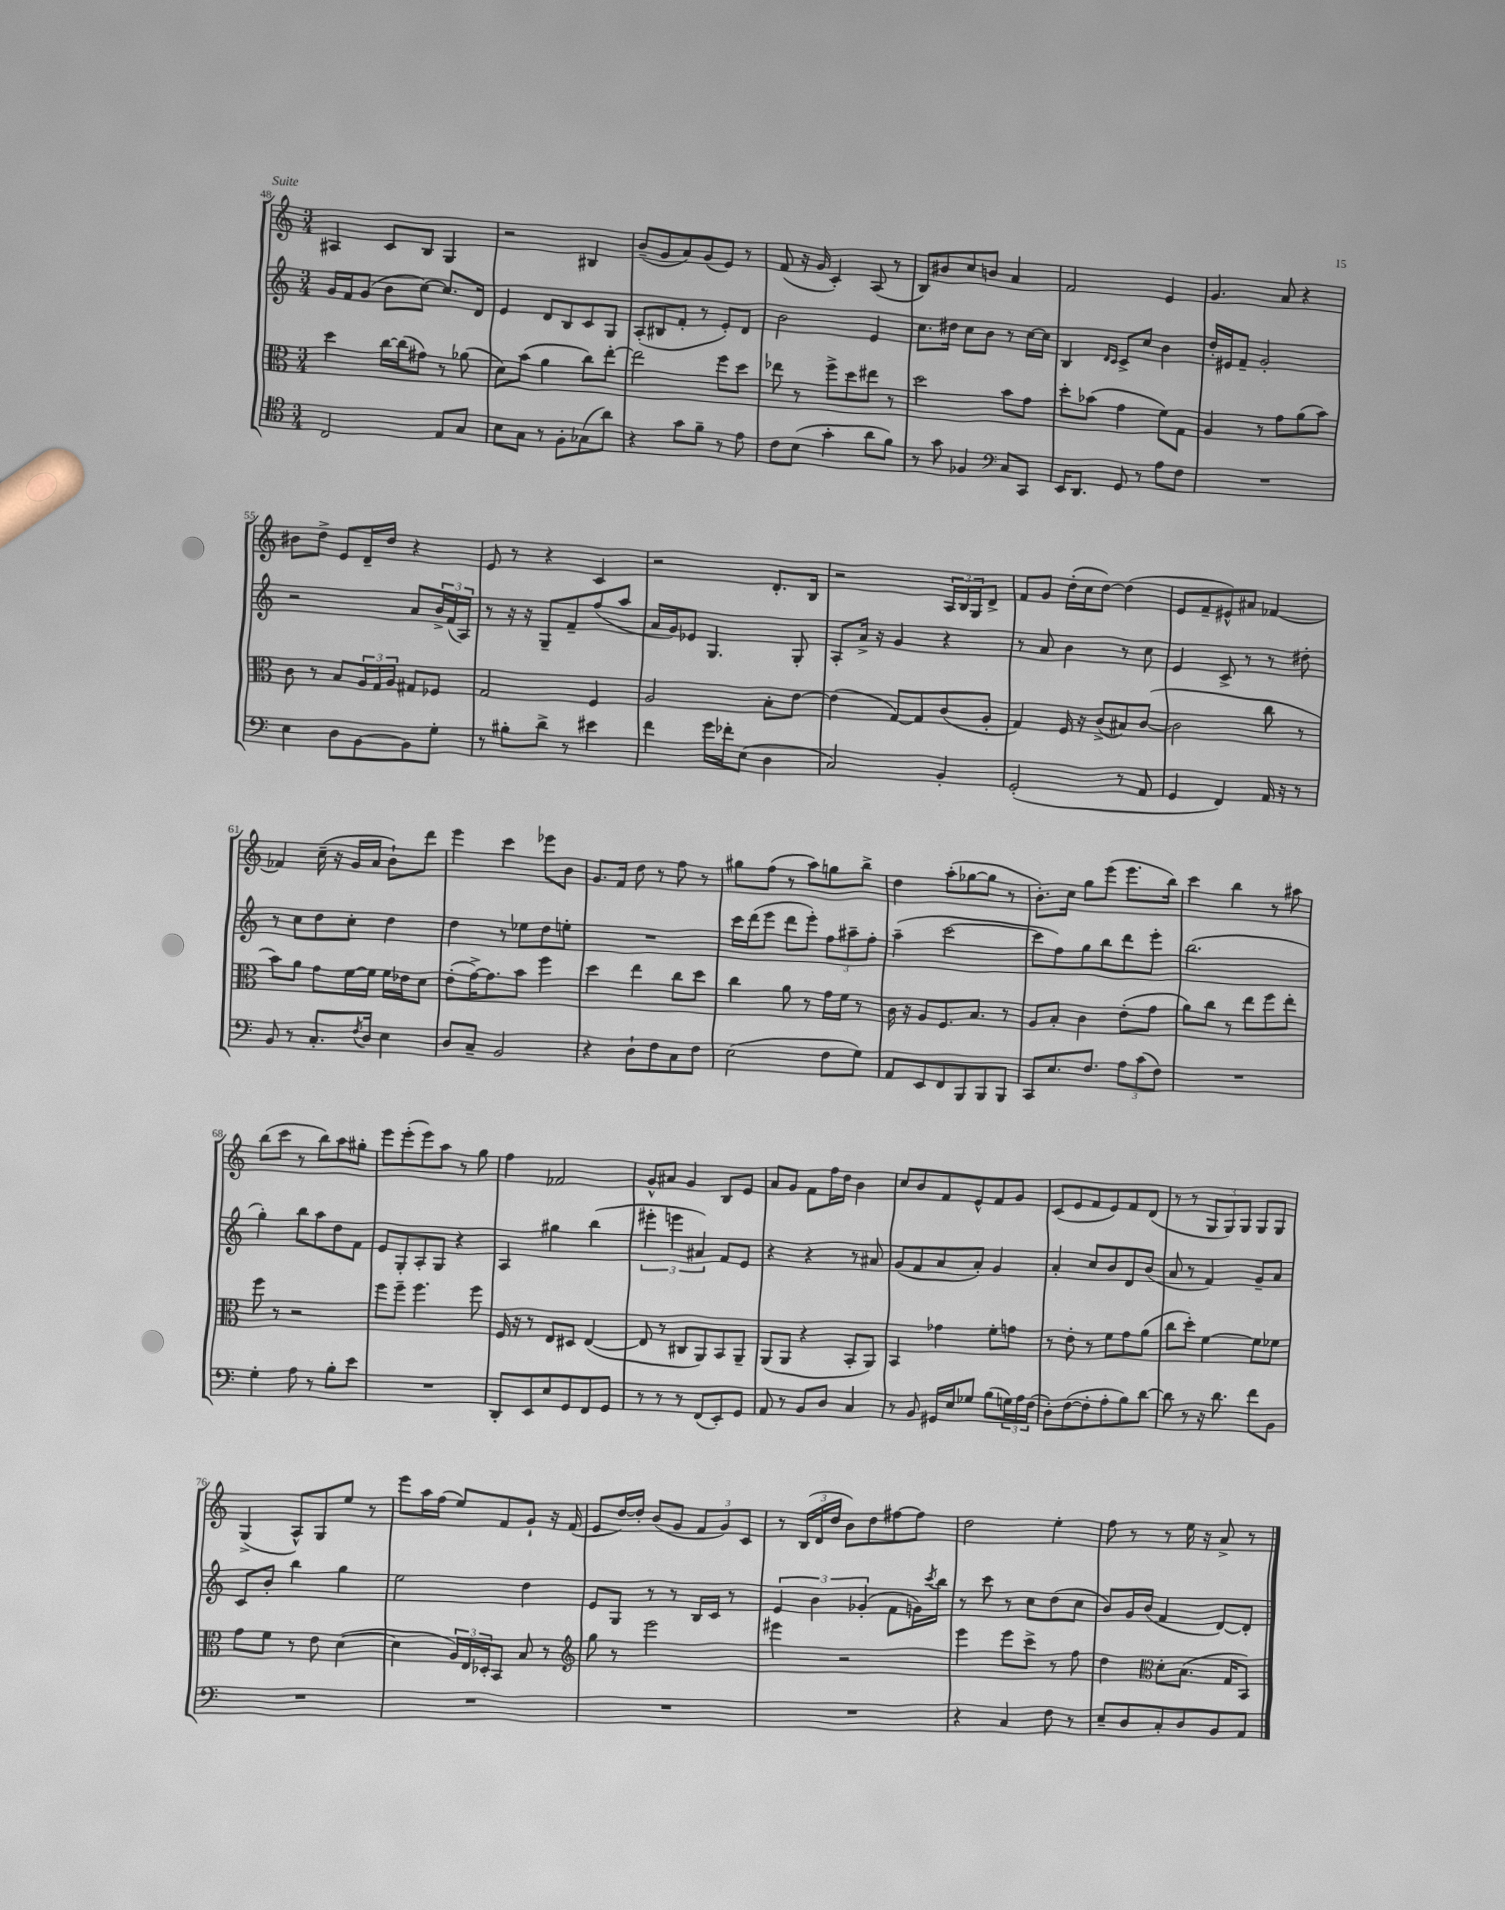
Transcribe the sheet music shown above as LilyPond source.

<<
\new StaffGroup <<
\new Staff = "s0" {
    \clef treble \key c \major \numericTimeSignature \time 3/4
    ais4 c'8 b8 g4 |
    r2 bis4 |
    b'8--( g'8 a'8) g'8( e'8) r8 |
    f'8( r16 g'16 c'4-.) a8( r8 |
    b8) bis'8 c''8 b'8 a'4 |
    f'2 e'4 |
    g'4. a'8 r4 |
    bis'8 d''8-> e'8 d'16-- d''16 r4 |
    e'8 r8 r4 c'4 |
    r2 d'8.-. b16 |
    r2 \tuplet 3/2 { a16 b16 g16 } d'8-> |
    f'8 g'8 d''16-.( c''16 d''8~) d''4( |
    e'8 f'8-- eis'8-^) ais'8 fes'4~ |
    fes'4 c''16--( r16 g'16 a'16 b'8-!) d'''8 |
    e'''4 c'''4 ees'''8 b'8 |
    g'8. f'16 d''8 r8 f''8 r8 |
    gis''8 f''8( r8 a''8) g''8 b''8-> |
    d''4 a''8-.( ges''8~ ges''8 r8 |
    b'8.-.) c''16 g''8 e'''8( e'''8. b''16) |
    c'''4 b''4 r8 ais''8 |
    b''8( c'''8 r8 b''8) a''8 gis''8-. |
    e'''8 e'''8-.( e'''8) a''8 r8 g''8 |
    f''4 fes'2 |
    g'8-^ ais'8 g'4 b8 e'8 |
    a'8 g'8 f'8 f''16 d''16 b'4 |
    c''8 b'8 f'8 e'8-^ f'8 g'8 |
    c'8( e'8 f'8 e'8) f'8 d'8( |
    r8 r8 \tuplet 3/2 { g8 g8) g8 } g8 g8 |
    g4->( a8-^) g8 e''8 r8 |
    e'''8 a''16 f''16( e''8) f'8 g'8-! r16 f'16( |
    e'8 d''16~) d''16-. b'8( g'8 \tuplet 3/2 { f'8 g'8) c'8 } |
    r8 \tuplet 3/2 { b16( d'16 d''16 } b'8) d''8 fis''8~ fis''8 |
    d''2 e''4-. |
    f''8 r8 r8 e''16 r16 a'8-> r8 \bar "|." |
}
\new Staff = "s1" {
    \clef treble \key c \major \numericTimeSignature \time 3/4
    g'16 f'16 g'8( b'8 c''8~) c''8. d'16 |
    e'4 d'8 b8 c'8 g8 |
    a8-.( bis8 f'8-. r8 e'8-.) d'8 |
    b'2 e'4 |
    c''8. dis''16 c''8 b'8 r8 c''16~ c''16 |
    b4 \grace { d'16 c'16 } c'8-> c''8 b'4 |
    d''16-. eis'16 f'8-- g'2-. |
    r2 a'8 \tuplet 3/2 { b'16-> f'16( a16) } |
    r8 r16 r16 g8-- f'8-- f''8( a''8 |
    a'16 g'16) ees'8 g4. g8-. |
    a8-. a'16-> r16 g'4 r4 |
    r8 a'8 b'4 r8 c''8 |
    e'4 c'8-> r8 r8 dis''8-. |
    r8 c''8 d''8 c''8-. d''4 |
    d''4 r8 ees''8 d''8 e''8-. |
    R2. |
    c'''16 d'''16( e'''8 d'''8 e'''8-.) \tuplet 3/2 { f''8 ais''8-- f''8-. } |
    a''4--( c'''2~ |
    c'''8 f''8) g''8 b''8 d'''8 e'''8-. |
    b''2.( |
    g''4-.) b''8 a''8 d''8 f'8 |
    e'8 g8-. a8-. g8 r4 |
    a4 gis''4 b''4( |
    \tuplet 3/2 { eis'''4-. e'''4 ais'4) } f'8 e'8 |
    r4 r4 r8 ais'8 |
    g'8( f'8 a'8 a'8-.) g'4 |
    a'4-. c''8 b'8 d'8 b'8( |
    a'8 r8 f'4) g'8-- a'8 |
    c'8 b'8-. b''4 g''4 |
    e''2 d''4 |
    e'8 g8 r8 r8 b16 c'16 r8 |
    \tuplet 3/2 { e'4 b'4 ges'4-.( } f'8 g'16) \acciaccatura { c'''8 } b''16 |
    r8 c'''8 r8 c''8 d''8( c''8 |
    b'8) g'16 b'16( f'4 d'8~) d'8-. \bar "|." |
}
\new Staff = "s2" {
    \clef alto \key c \major \numericTimeSignature \time 3/4
    d''4 c''16~ c''16( gis'8) r8 aes'8( |
    d'8) b'8( a'4 c''8) e''8~-. |
    e''2 f''8 d''8 |
    ees''8 r8 f''8-> d''8 eis''8 r8 |
    d''2 b'8 g'8 |
    d''8-. bes'8( g'4 f'8) g8 |
    a4 r8 g'8 a'8( b'8) |
    c'8 r8 b8 \tuplet 3/2 { a16 g16 a16 } gis8 fes8 |
    g2 f4 |
    a2 b8-. e'8~ |
    e'4( g8~) g8 c'8( a8-. |
    g4) f16 r16 c'8->( bis8) c'8~( |
    c'2 c''8 r8 |
    b'8) a'8 g'8 f'16~ f'16 f'16 ees'16 d'8 |
    e'8-.( g'16~->) g'8. b'8 f''4 |
    d''4 e''4 c''8 d''8 |
    c''4 a'8 r8 g'16 f'16 r8 |
    c'16 r16 a8 f8. b8. r8 |
    a8 b8-. c'4 e'8-.( g'8 |
    a'8) c''8 r8 e''8 f''8 e''8-. |
    f''8 r8 r2 |
    f''8 f''8-- f''4. f''8 |
    f16 r16 r8 e8 dis8 e4~( |
    e8 r8 cis8 a,8) b,8 a,8-- |
    a,8( a,8 r4 b,8-. a,8) |
    b,4 ges'4 f'8-. g'8 |
    r8 e'8-. r8 f'8 g'8 a'8( |
    c''8 d''8-.) f'4~ f'8 fes'8 |
    g'8 f'8 r8 e'8 d'4~( |
    d'4 \tuplet 3/2 { a16) e16 des16-. } b,8 b8 r8 |
    \clef treble g''8 r8 e'''2 |
    eis'''4 r2 |
    e'''4 e'''8 c'''8-> r8 f''8 |
    d''4 \clef alto d'8-. b8.( g16 b,8) \bar "|." |
}
\new Staff = "s3" {
    \clef tenor \key c \major \numericTimeSignature \time 3/4
    c2 e8 g8 |
    b8 g8 r8 f8-. ges8( a'8) |
    r4 g'8 f'8-- r8 e'8 |
    c'8 b8( g'4-. a'8 f'8) |
    r8 g'8 fes4 \clef bass c8 c,8 |
    e,16 d,8. g,8 r8 a8 f8 |
    R2. |
    e4 d8 b,8~ b,8 g8-. |
    r8 bis8-. d'8-> r8 eis'4 |
    f'4 g'16 fes'16-. e8( d4 |
    c2) b,4-. |
    g,2-.( r8 a,8 |
    g,4 f,4) a,16 r16 r8 |
    b,8 r8 c8.-. \acciaccatura { f8 } d16 e4 |
    d8 c8-- b,2 |
    r4 d8-! f8 c8 f8 |
    e2( f8 g8) |
    a,8 e,8 f,8 b,,8 b,,8 b,,8 |
    c,8 e8. f8. \tuplet 3/2 { a8 c'8( f8) } |
    R2. |
    g4-. a8 r8 b8-. e'8 |
    R2. |
    d,8-. e,8 e8 g,8 f,8 g,8 |
    r8 r8 r8 f,8( e,8-.) g,8 |
    a,8 r8 b,8 d8 c4 |
    r8 b,8 gis,16 e16 ges8 b8( \tuplet 3/2 { g16) a16 f16( } |
    d8-.) f8~( f8-. a8-. b8) d'8~ |
    d'8 r8 r16 d'8. f'8 b,8 |
    R2. |
    R2. |
    R2. |
    R2. |
    r4 c4 f8 r8 |
    e8-- d8 c8-. d8 b,8 a,8 \bar "|." |
}
>>
>>
\layout { \context { \Score currentBarNumber = #48 } }
